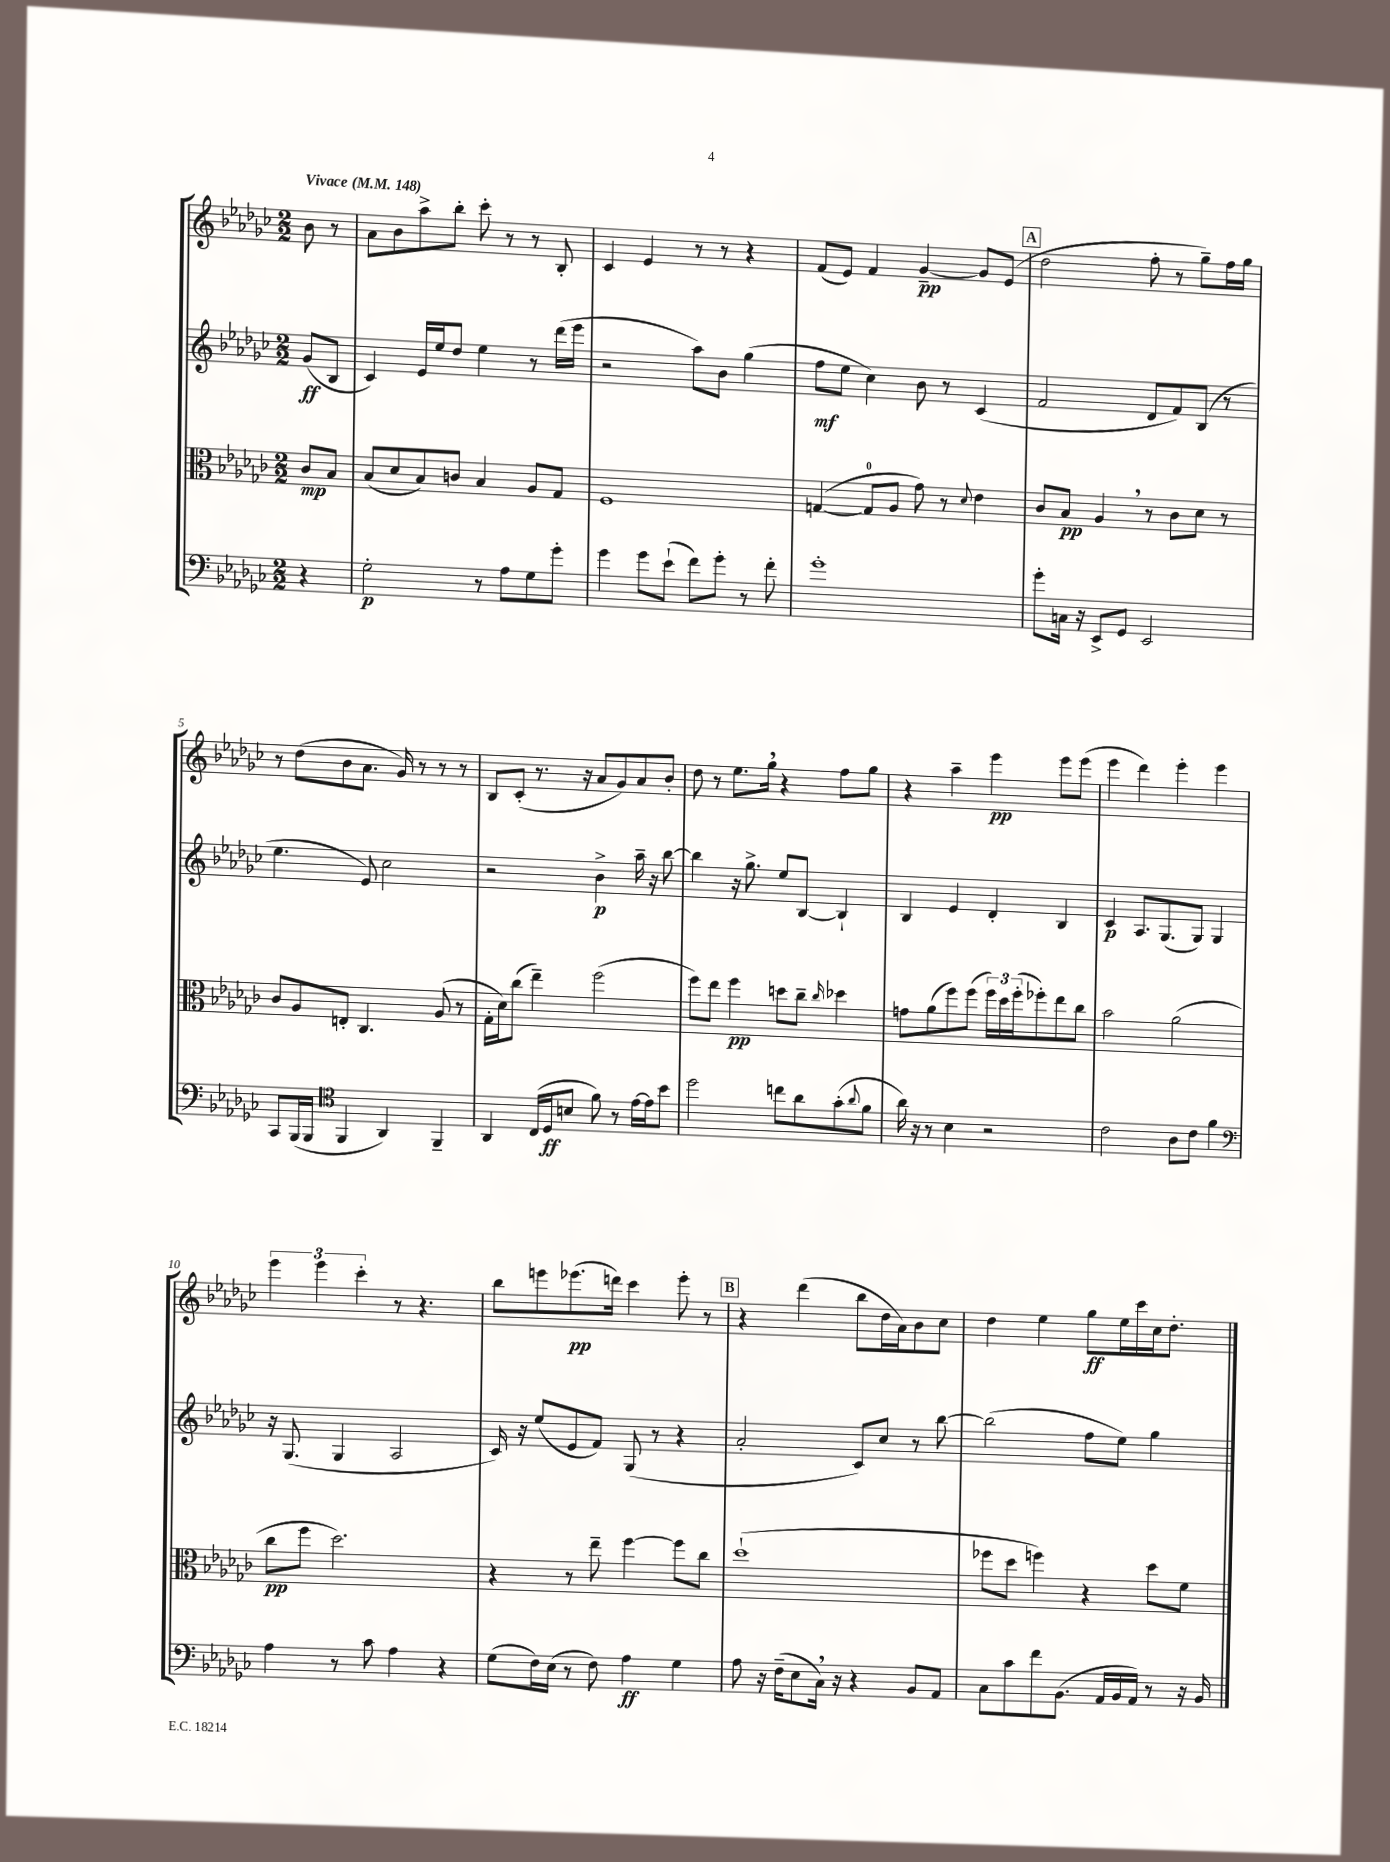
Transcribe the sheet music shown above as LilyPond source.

<<
\new StaffGroup <<
\new Staff = "s0" {
    \clef treble \key ges \major \numericTimeSignature \time 2/2 \partial 4 \tempo "Vivace" 4 = 148
    bes'8 r8 |
    aes'8 bes'8 aes''8-> bes''8-. ces'''8-. r8 r8 bes8-. |
    ces'4 ees'4 r8 r8 r4 |
    f'8( ees'8) f'4 ges'4~--\pp ges'8 ees'8( |
    \mark \markup { \box "A" } des''2 f''8-. r8 ges''8--) f''16 ges''16 |
    r8 des''8( bes'8 aes'8. ges'16) r8 r8 r8 |
    bes8 ces'8-.( r8. r16 aes'8 ges'8) aes'8 bes'8-. |
    des''8 r8 ees''8. ges''16 \breathe r4 f''8 ges''8 |
    r4 aes''4-- ees'''4\pp ees'''8 ees'''8( |
    ees'''4 des'''4) ees'''4-. ees'''4 |
    \tuplet 3/2 { ees'''4 ees'''4 ces'''4-. } r8 r4. |
    bes''8 e'''8 ees'''8.\pp( d'''16) ces'''4 ees'''8-. r8 |
    \mark \markup { \box "B" } r4 des'''4( bes''8 des''16 aes'16) bes'8 ces''8 |
    des''4 ees''4 ges''8\ff ees''16 ces'''16 ces''16 des''8.-. \bar "|." |
}
\new Staff = "s1" {
    \clef treble \key ges \major \numericTimeSignature \time 2/2 \partial 4
    ges'8\ff( bes8 |
    ces'4) ees'16 ees''16 des''8 ees''4 r8 des'''16( ees'''16 |
    r2 aes''8) bes'8 ges''4( |
    f''8\mf ees''8 ces''4) bes'8 r8 ces'4( |
    \mark \markup { \box "A" } f'2 des'8 f'8) bes8( r8 |
    ees''4. ees'8) ces''2 |
    r2 bes'4->\p aes''16-- r16 bes''8~ |
    bes''4 r16 ges''8.-> ees''8 bes8~ bes4-! |
    bes4 ees'4 des'4-. bes4 |
    ces'4\p aes8. ges8.( ges8) ges4 |
    r16 ges8.( ges4 aes2 |
    ces'16) r16 ees''8( ees'8 f'8) ges8( r8 r4 |
    \mark \markup { \box "B" } aes'2-. ces'8) ces''8 r8 bes''8~ |
    bes''2( f''8 ees''8) ges''4 \bar "|." |
}
\new Staff = "s2" {
    \clef alto \key ges \major \numericTimeSignature \time 2/2 \partial 4
    ces'8\mp bes8 |
    bes8( des'8 bes8) c'8 bes4 aes8 ges8 |
    f1 |
    g4~( g8-0 aes8 ges'8) r8 \appoggiatura { des'8 } ees'4 |
    \mark \markup { \box "A" } ces'8 bes8\pp aes4 \breathe r8 ces'8 des'8 r8 |
    ces'8 aes8 e8-. ces4. aes8( r8 |
    ges16-. des'16) ces''8( ees''4--) f''2( |
    f''8) ees''8 f''4\pp d''8 ces''8-- \grace { ces''16 } des''4 |
    g'8 aes'8( f''8) f''8( \tuplet 3/2 { f''16) des''16 f''16-.( } fes''8-.) ees''8 ces''8 |
    bes'2 aes'2( |
    ces''8\pp f''8 des''2.) |
    r4 r8 ees''8-- f''4~ f''8 ces''8 |
    \mark \markup { \box "B" } des''1-!( |
    fes''8 des''8 f''4) r4 des''8 f'8 \bar "|." |
}
\new Staff = "s3" {
    \clef bass \key ges \major \numericTimeSignature \time 2/2 \partial 4
    r4 |
    ges2-.\p r8 aes8 ges8 ges'8-. |
    ges'4 ges'8 ees'8-!( f'8) ges'8-. r8 f'8-. |
    ges'1-. |
    \mark \markup { \box "A" } ges'8-. c16 r16 ees,8-> ges,8 ees,2 |
    ces,8 bes,,16( bes,,16 \clef tenor f,4 aes,4) f,4-- |
    aes,4 ces16( des16\ff b8 f'8) r8 ees'16~ ees'16 bes'8 |
    des''2 c''8 aes'8 ges'8-.( \appoggiatura { aes'8 } f'8 |
    aes'16) r16 r8 bes4 r2 |
    ces'2 aes8 ces'8 f'4 |
    \clef bass aes4 r8 ces'8 aes4 r4 |
    ges8( f16) ees16( r8 f8) aes4\ff ges4 |
    \mark \markup { \box "B" } aes8 r16 f16--( ees8 ces16) \breathe r16 r4 bes,8 aes,8 |
    ces8 ces'8 f'8 bes,8.( aes,16 bes,16 aes,16) r8 r16 bes,16 \bar "|." |
}
>>
>>
